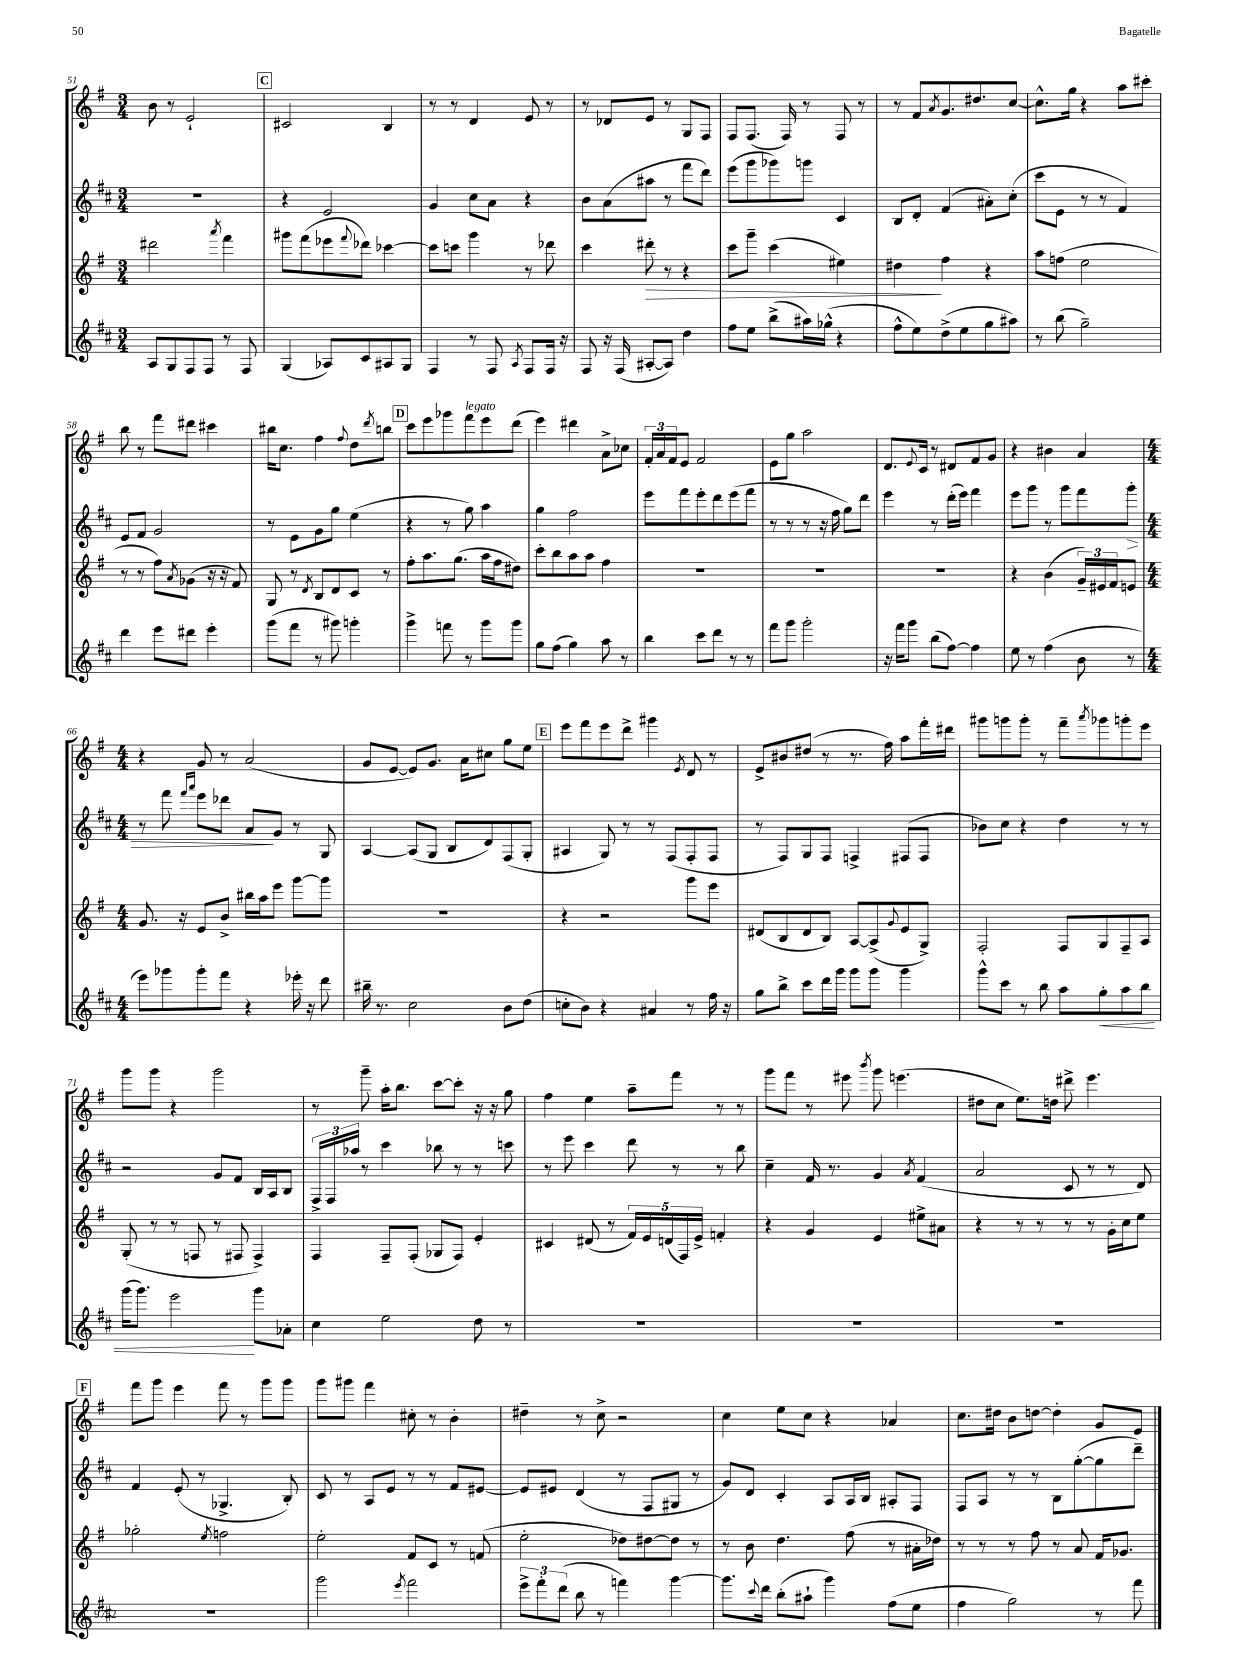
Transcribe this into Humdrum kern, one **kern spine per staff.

**kern	**kern	**kern	**kern
*staff4	*staff3	*staff2	*staff1
*clefG2	*clefG2	*clefG2	*clefG2
*k[f#c#]	*k[f#]	*k[f#c#]	*k[f#]
*M3/4	*M3/4	*M3/4	*M3/4
8A	2ddd#	2.r	8b
8G	.	.	8r
8F#	.	.	2e`
8F#	.	.	.
.	8qaaa	.	.
8r	4fff#	.	.
8F#	.	.	.
=	=	=	=
(4G	8ggg#	4r	2c#
.	(8fff#	.	.
8A-)	8eee-	2e	.
.	8qqfff#	.	.
8c#	8ddd-)	.	.
8A#	[4ccc-	.	4B
8G	.	.	.
=	=	=	=
4F#	8ccc-]	4g	8r
.	8ccc	.	8r
8r	4ggg	8cc#	4d
8F#	.	8a	.
8qA	.	.	.
8F#	8r	4r	8e
16F#	8ddd-	.	8r
16r	.	.	.
=	=	=	=
8F#	4ccc	8b	8r
16r	.	(8a	8d-
(16F#	.	.	.
[8A#'	8ddd#'	8aa#	8e
8A#])	8r	8r	8r
4dd	4r	8fff#	8G
.	.	8ddd)	8F#
=	=	=	=
8ff#	8ccc	(8eee	8F#
8ee	8ggg~	8ggg	(8.F#
(8bb^	(4ccc	8ggg-)	.
.	.	.	16F#)
16aa#)	.	8ggg	8r
(16gg-^^	.	.	.
4r	4ee#)	4c#	8F#
.	.	.	8r
=	=	=	=
8ff#^^	4dd#	8B	8r
8ee)	.	8d'	8f#
.	.	.	8qa
(8dd^	4ff#	(4f#	8.g
8ee	.	.	.
.	.	.	8.dd#
8gg	4r	8a#')	.
8aa#)	.	(8cc#'	[8cc
=	=	=	=
8r	8aa	8ccc#	8.cc^^]
(8bb	(8ff	8e	.
.	.	.	16gg
2gg~)	2ee	8r	4r
.	.	8r	.
.	.	4f#)	8aa
.	.	.	8ccc#'
=	=	=	=
4ddd	8r	8e	8bb
.	8r	8f#	8r
8eee	8ff#)	2g	8fff#
.	8qa	.	.
8ddd#	(8g-	.	8ddd#
4eee'	16r	.	4ccc#
.	16r	.	.
.	8f#)	.	.
=	=	=	=
(8ggg	8G	8r	16bb#
.	.	.	8.cc
8fff#	8r	8e	.
.	8qd	.	.
8r	8B	8g	4ff#
8ggg#)	8d	8gg	.
.	.	.	8qqff#
4ggg'	8c	(4ee	8dd
.	.	.	8qddd
.	8r	.	8bb
=	=	=	=
4ggg^	8ff#'	4r	8ccc
.	8.aa	.	8eee
8fff	.	8r	8ggg-
.	(8.gg	.	.
8r	.	8gg)	8fff#
8ggg	16aa	4aa	8eee
.	16ff#	.	.
8ggg	8dd#)	.	(8ddd
=	=	=	=
8gg	8ccc'	4gg	4eee)
(8ff#	8bb	.	.
4gg)	8aa	2ff#	4ddd#
.	8aa	.	.
8aa	4ff#	.	8a^
8r	.	.	8cc-
=	=	=	=
4bb	2.r	8eee	24f#'
.	.	.	24a
.	.	.	24f#
.	.	8fff#	8e
8ccc#	.	8eee'	2f#
8ddd	.	8ddd	.
8r	.	(8eee	.
8r	.	8fff#	.
=	=	=	=
8fff#	2.r	8r	8e
8ggg	.	8r	8gg
2ggg'	.	8r	2aa
.	.	16r	.
.	.	16ff#	.
.	.	8gg)	.
.	.	8ddd	.
=	=	=	=
16r	2.r	4eee	8.d
16fff#	.	.	.
8ggg	.	.	.
.	.	.	8qqe
.	.	.	16c
(8bb	.	8r	8r
[8ff#)	.	(16ddd'	8d#
.	.	16eee)	.
4ff#]	.	4fff#	8f#
.	.	.	8g
=	=	=	=
8ee	4r	8eee	4r
8r	.	8ggg	.
(4ff#	(4b	8r	4b#
.	.	8ggg	.
8b	24g~)	8fff#	4a
.	24e#	.	.
.	24f#	.	.
8r	8e	8ggg'	.
=	=	=	=
*M4/4	*M4/4	*M4/4	*M4/4
8eee)	8.g	8r	4r
8ggg-	.	8fff#	.
.	16r	.	.
.	.	16qqfff#	.
.	.	16qqaaa	.
8ggg-'	8e	8eee	8g
8fff#	8b^	8ddd-	8r
4r	16bb#	8a	(2a
.	16aa	.	.
.	8eee	8g	.
16eee-'	[8ggg	8r	.
16r	.	.	.
8ddd	8ggg]	8G	.
=	=	=	=
16bb#~	1r	[4A	8g
8.r	.	.	.
.	.	.	[8e
2cc#	.	(8A]	8e])
.	.	8G	8.g
.	.	8B	.
.	.	.	16a
.	.	8d)	8cc#
8b	.	(8F#	8gg
(8dd	.	8G'	8ee
=	=	=	=
8cc'	4r	4A#	8eee
8b)	.	.	8fff#
4r	2r	8G)	8eee
.	.	8r	8ddd^
4a#	.	8r	4ggg#
.	.	(8F#	.
.	.	.	8qe
8r	8ggg	8F#'	8d
16ff#	8eee	8F#	8r
16r	.	.	.
=	=	=	=
8gg	(8d#	8r	8e^
8bb^	8B	8F#)	8b#
8ccc#	8d#	8G	(8dd#
16ddd	8B)	8F#	8r
16ggg	.	.	.
8ggg	[8A	4F^	8.r
8ggg	(8A^]	.	.
.	.	.	16ff#)
.	8qqg	.	.
4ggg	8e	(8F#	8aa
.	8G^)	8F#	16fff#'
.	.	.	16ddd#
=	=	=	=
8ggg^^	2F#'	8b-)	8ggg#
8ccc#	.	8cc#	8ggg
8r	.	4r	8ggg'
8bb	.	.	8r
8aa	8F#	4dd	8fff#~
.	.	.	8qaaa
8gg'	8G	.	8ggg-
8aa	8F#~	8r	8ggg'
8bb	8A	8r	8eee
=	=	=	=
(16ggg	(8G'	2r	8ggg
8.ggg)	.	.	.
.	8r	.	8ggg
2eee	8r	.	4r
.	8F	.	.
.	8r	8g	2ggg
.	8F#	8f#	.
8ggg	4F#^)	16B	.
.	.	16A	.
8a-'	.	8B	.
=	=	=	=
4cc#	4F#	24F#^	8r
.	.	24F#	.
.	.	24aa-	.
.	.	8r	8ggg~
2ee	8F#~	4ccc#	16aa'
.	.	.	8.bb
.	(8F#'	.	.
.	8G-	8bb-	[8ccc
.	8F#)	8r	8ccc']
8dd	4e'	8r	16r
.	.	.	16r
8r	.	8ccc	8gg
=	=	=	=
1r	4c#	8r	4ff#
.	.	8eee	.
.	(8d#	4ccc#	4ee
.	8r	.	.
.	20f#)	8ddd	8aa~
.	20e	.	.
.	(20d	.	.
.	.	8r	8fff#
.	20F#)	.	.
.	20e^	.	.
.	4f'	8r	8r
.	.	8bb	8r
=	=	=	=
1r	4r	4cc#~	8ggg
.	.	.	8fff#
.	4g	16f#	8r
.	.	8.r	.
.	.	.	8eee#
.	.	.	8qbbb
.	4e	4g	8ggg
.	.	.	(4.eee
.	.	8qa	.
.	8ee#^	(4f#	.
.	8a#	.	.
=	=	=	=
1r	4r	2a	8dd#
.	.	.	8cc
.	8r	.	8.ee)
.	8r	.	.
.	.	.	16dd
.	8r	8c#	8ddd#^
.	8r	8r	4.eee
.	16g'	8r	.
.	16cc	.	.
.	8ee	8d)	.
=	=	=	=
1r	2gg-'	4f#	8fff#
.	.	.	8ggg
.	.	(8e'	4eee
.	.	8r	.
.	8qee	.	.
.	2ff	4.G-^	8fff#
.	.	.	8r
.	.	.	8ggg
.	.	8B')	8ggg
=	=	=	=
2ggg	2ee'	8c#	8ggg
.	.	8r	8ggg#
.	.	8A	4fff#
.	.	8e	.
8qeee	.	.	.
2fff#	8f#	8r	8cc#'
.	8c	8r	8r
.	8r	8f#	4b'
.	(8f	[8e#	.
=	=	=	=
12eee^	2ee'	8e#]	4dd#~
12fff#'	.	.	.
.	.	8e#	.
(12ddd	.	.	.
8bb	.	(4d	8r
8r	.	.	8cc^
4fff)	8dd-)	8r	2r
.	[8dd#	8F#	.
[4ggg	8dd#]	8G#	.
.	8r	8r	.
=	=	=	=
8.ggg]	8r	8g)	4cc
.	8b	8d	.
8qqccc#	.	.	.
16ddd	.	.	.
(8bb'	4.dd	4c#'	8ee
8aa#`	.	.	8cc
4ggg)	.	8A	4r
.	(8ff#	16A	.
.	.	16B	.
(8ff#	8r	8A#'	4a-
8ee	16a#'	8F#	.
.	16dd-)	.	.
=	=	=	=
4ff#	8r	8F#	8.cc
.	8r	8A	.
.	.	.	16dd#
2gg)	8r	8r	8b
.	8ff#	8r	[8dd
.	8r	8B	4dd']
.	8a	([8gg'	.
8r	16f#	8gg]	8g
.	8.g-	.	.
8fff#	.	8ddd~)	8e
==	==	==	==
*-	*-	*-	*-
